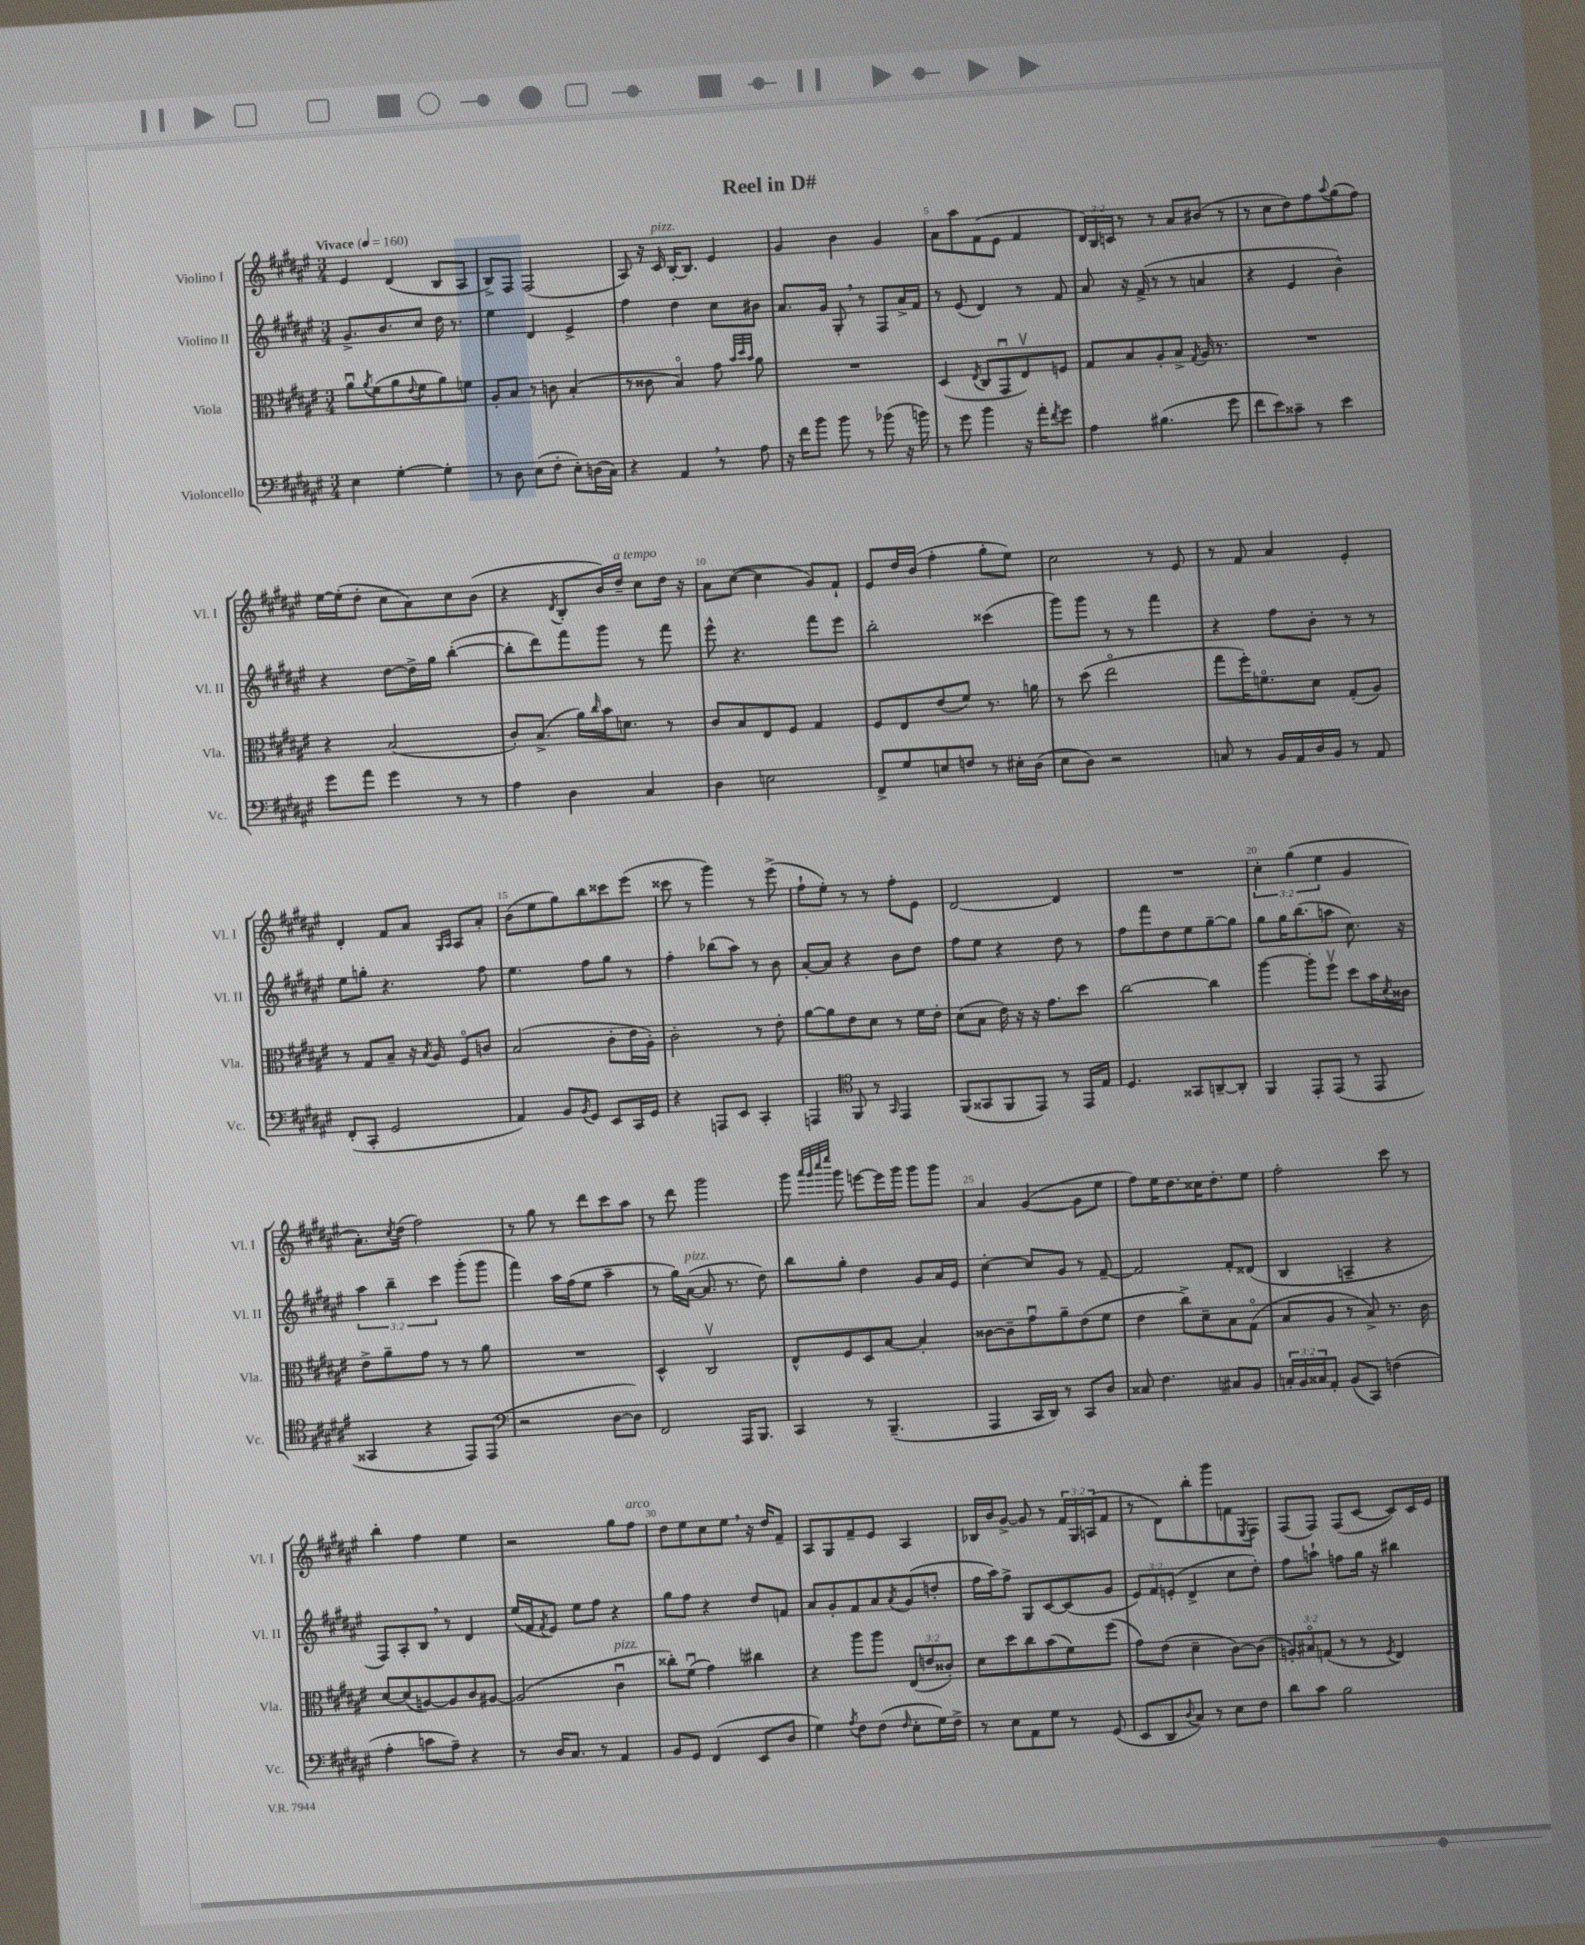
\header { title = "Reel in D#" }
<<
\new StaffGroup <<
\new Staff = "s0" \with { instrumentName = "Violino I" shortInstrumentName = "Vl. I" } {
    \clef treble \key fis \major \numericTimeSignature \time 3/4 \override Staff.TupletNumber.text = #tuplet-number::calc-fraction-text \tempo "Vivace" 4 = 160
    eis'4 dis'4( b8 ais8 |
    b8->) fis8 fis2( |
    ais8) r16 cis'16^\markup { \italic "pizz." } b16~-. b8. eis'4 |
    gis'4 b'4 gis'4 |
    ais'8 ais''8 fis'8( eis'8 fis'4 |
    \tuplet 3/2 { dis'16) b16 c'16 } r8 r8 ais'8 bis'8( r8 |
    r8 cis''8 dis''8) fis''8 \appoggiatura { ais''8 } gis''8( fis''8) |
    eis''16~ eis''16-.( dis''8-. cis''8 ais'8) cis''8 b'8( |
    r4 \acciaccatura { dis'8 } b8-. b'16) dis''16--^\markup { \italic "a tempo" } cis''8 dis''16 r16 |
    ais'8 cis''8~( cis''4 gis'8) fis'8-! |
    eis'8 dis''16 b'16( fis''4-. gis''8-. eis''8) |
    cis''2 r8 eis'8 |
    r8 fis'8 ais'4 eis'4-. |
    dis'4-. fis'8 ais'8 \grace { gis16 ais16 } ais8 ais'8-. |
    b'8( eis''8 gis''8) b''8 cisis'''8 eis'''8( |
    cisis'''8 r8 gis'''4) r8 eis'''8->( |
    fis''8-! eis''8-.) r8 r8 fis''8-. eis'8 |
    dis'2~ dis'4 |
    R2. |
    \tuplet 3/2 { cis''4-. gis''4( eis''4 } gis'4 |
    ais'8.-.) \acciaccatura { cis''8 } dis''16( fis''2) |
    r8 gis''8 r8 dis'''8 cis'''8 ais''8 |
    r8 dis'''8 gis'''2 |
    gis'''8 \grace { ais'''32 gis'''32 cis''''32 eis''''32 } gis'''8 e'''8~ e'''16 gis'''16 gis'''8 gis'''8 |
    ais'4 gis'4~( gis'8 eis''8 |
    fis''8) eis''16 dis''8. cisis''16 dis''8.-. eis''8 |
    fis''2-. cis'''8 r8 |
    b''4-. fis''4 eis''4 |
    r2 gis''8 fis''8^\markup { \italic "arco" } |
    dis''8 eis''8 cis''8 eis''8 \breathe r16 dis''16 fis'8-- |
    ais8 gis8 fis'8-- eis'8 ais4 |
    bes16 b'16 gis'8~-> gis'8 r8 \tuplet 3/2 { fis'16 gis16 a16( } fis'8 |
    r8 dis'8) b''8-. gis'''8 f'8 \acciaccatura { eis8 } fis8 |
    fis8( fis8) fis8( cis'8~ cis'8) cis'16 eis'16 \bar "|." |
}
\new Staff = "s1" \with { instrumentName = "Violino II" shortInstrumentName = "Vl. II" } {
    \clef treble \key fis \major \numericTimeSignature \time 3/4 \override Staff.TupletNumber.text = #tuplet-number::calc-fraction-text
    gis'8.-> b'8. cis''8 dis''16 r8. |
    eis''4 dis'4 eis'4-> |
    fis''4 dis''4 cis''8 bis'8 |
    ais'8. gis'16 gis8-. \breathe r8 fis8 ais'16-> fis'16 |
    r8 eis'8( dis'4) r8 fis'8 |
    ais'8 r16 fis'16->( r8 r8 a'4 |
    r4 eis'4 b'4-^) |
    r4 dis''8~ dis''16-> gis''16 b''4~-.( |
    b''8-. dis'''8) fis'''8 gis'''8 r8 fis'''8 |
    eis'''8-^ r4. fis'''8 eis'''8 |
    b''2-. cisis'''4( |
    gis'''8) gis'''8 r8 r8 fis'''4 |
    r4 fis''8 b'8-. r8 r8 |
    eis''8 g''8-. r4. fis''8 |
    eis''4. fis''8 gis''8 r8 |
    fis''4-. bes''8( ais''8) r8 b'8 |
    ais'8~-. ais'8 r4 b'8 dis''8 |
    fis''8 eis''8 r4 dis''8 r8 |
    fis''8 fis'''8 dis''8 eis''8 gis''8~-- gis''8 |
    gis''8 gis''16 b''8.( a''8 cis''8.) r16 |
    \tuplet 3/2 { ais''4 b''4-- cis'''4 } gis'''8-.( gis'''8 |
    fis'''4) ais''16 fis''16( eis''8 ais''4-- |
    r8 gis''16) ais'16~^\markup { \italic "pizz." }( ais'8. r8. dis''8) |
    b''8 gis''8-. dis''4 gis'8 ais'16 eis'16 |
    cis''4~-. cis''8 gis'8 r8 fis'8~-- |
    fis'2 fis'8-. disis'8( |
    b4 a4-- r4 |
    fis8) ais8-. b8 \breathe r8 dis'4 |
    eis''16( fis'16 \acciaccatura { fis'8 } eis'8) eis''8 fis''8 r4 |
    gis''8 fis''8 r4 dis''8 f'8 |
    ais'8 gis'8-. fis'8 ais'8 \acciaccatura { ais'8 } gis'8( d''8-. |
    fis''16 ais''16) fis''8-> gis8 cis'8~ cis'8( gis'8 |
    \tuplet 3/2 { eis'8) fis'8 e'8-.( } dis'4-> cis''8 dis''8-.) |
    fis''8 a''8-! f''8 gis''16 r16 bis''4 \bar "|." |
}
\new Staff = "s2" \with { instrumentName = "Viola" shortInstrumentName = "Vla." } {
    \clef alto \key fis \major \numericTimeSignature \time 3/4 \override Staff.TupletNumber.text = #tuplet-number::calc-fraction-text
    ais'8\downbow \acciaccatura { ais'8 } fis'8( ais'8 \appoggiatura { eis'8 } fis'8 ais'8) f'8 |
    ais8-. b8 r8 c'8 b4-.( |
    r8 cisis'8 b4\flageolet) gis'8 \grace { b'32 dis''32 b'32 } ais'8 |
    R2. |
    dis4( \acciaccatura { eis8 } cis8 gis,8\downbow eis8\upbow) f8 |
    gis8 b8 ais8-. b8-> \acciaccatura { gis8 } ais16 r8. |
    R2. |
    r4 b2( |
    cis'8-.) b8.->( ais'16) \grace { cis''16 } b'16 d'8. r8 |
    cis'8 b8 eis8 fis8 gis4 |
    fis8 eis8 eis'8( fis'8) r8. a'16 |
    r8 dis''8( eis''2\flageolet |
    gis''8 fis''16-.) f'8.\flageolet dis'8 gis8-.( ais8) |
    r8 gis8 b8-- r16 \acciaccatura { b8 } ais16 fis8\flageolet c'8 |
    b2( cis'8-. eis'16 ais16-.) |
    cis'2-. r8 eis'8-. |
    ais'8~ ais'8 eis'8 dis'8 r8 fis'16 eis'16-. |
    dis'8( b8 eis'16) r16 r16 gis'8. dis''8 |
    cis''2~ cis''4 |
    ais''4~ ais''8-. fis''8\upbow dis''8 b'16 \acciaccatura { dis'8 } cisis'16 |
    eis'8-> ais'8-- gis'8 r8 r8 ais'8 |
    R2. |
    dis4-^ cis2\upbow |
    eis8-^ fis8 dis8 b8~ b4-. |
    cisis'8~ cisis'8-- gis'8\downbow ais'8-- eis'8( fis'8 |
    eis'4 cis''8->) dis'8-- b8 gis8\flageolet( |
    b8 ais8 r8 b8->) r8. cis'16 |
    dis'8~ dis'8( a8~) a8 cis'8 ais8~ |
    ais2( cis'4\downbow^\markup { \italic "pizz." } |
    cisis''8-.) fis'8\downbow( gis'4) cis''4 |
    r4 ais''8 ais''8 \tuplet 3/2 { eis8( e'8 cisis'8-.) } |
    dis'8 dis''8 cis''8 b'8( fis'8) fis''8( |
    gis'8) eis'8( dis'4-- cis'8~) cis'8( |
    \tuplet 3/2 { a8-.) bis8\flageolet g8( } r8 r8 \acciaccatura { fis8 } eis4) \bar "|." |
}
\new Staff = "s3" \with { instrumentName = "Violoncello" shortInstrumentName = "Vc." } {
    \clef bass \key fis \major \numericTimeSignature \time 3/4 \override Staff.TupletNumber.text = #tuplet-number::calc-fraction-text
    eis4 gis4~-. gis4-. |
    r8 dis8 eis8( fis8-. eis8-.) d16( cis16) |
    r4 ais,4 \breathe r8 ais8 |
    r16 fis'16 b'8 b'8 r8 bes'8( r16 b'16) |
    r8 gis'8 b'4 r16 ais'16-. \acciaccatura { fis'8 } gis'8 |
    ais4 bis4.( gis'8 |
    fis'8 eis'8) cisis'8-- r8 eis'4 |
    gis'8 ais'8 gis'4 r8 r8 |
    ais4 dis4 cis4 |
    dis4 e2 |
    fis,8-> gis8 e8 f8 r8 eis16-. dis16( |
    eis8 dis8) r2 |
    c8 r8 b,16 ais,16 dis16 b,16 r8 ais,8 |
    fis,8-.( cis,8-. gis,2 |
    ais,4) b,8 \acciaccatura { b,8 } gis,8 eis,8 cis,16 gis,16 |
    r4 a,,8 eis,8 cis,4-. |
    a,,4 \clef tenor fis,8 r8 \grace { gis,16 } eis,4 |
    fis,8( gisis,8 fis,8 eis,8) r8 eis,16 eis16 |
    dis4. gisis,8 a,8~-- a,8-. |
    fis,4 eis,8-. eis,8( r8 eis,8 |
    gisis,4 r4 eis,8) eis,8( |
    \clef bass r2 dis8~ dis8) |
    fis,2 ais,,16 b,,8. |
    cis,4 r8 b,,4.--( |
    ais,,4 cis,16 dis,16) r8 cis,8 dis8 |
    cisis8 fis4. cis8 b,8 |
    \tuplet 3/2 { c16-. b,16 cisis16 } ais,8-. b,8( cis,8) f4( |
    ais4-. c'8 ais8--) r4 |
    r8 dis16 cis8. r8 ais,4 |
    b,8 gis,8 fis,4( eis,8 dis8 |
    gis4) \acciaccatura { ais8 } fis8 fis8( \grace { fis16 } eis8-. gis16) fis16-> |
    r8 eis8 ais,8 gis8 r8 gis,8( |
    eis,8 dis,8 \appoggiatura { dis8 } cis8) r8 eis8 fis8 |
    dis'8 cis'8 b2 \bar "|." |
}
>>
>>
\layout { \context { \Score \override BarNumber.break-visibility = ##(#f #t #t) barNumberVisibility = #(every-nth-bar-number-visible 5) } }
